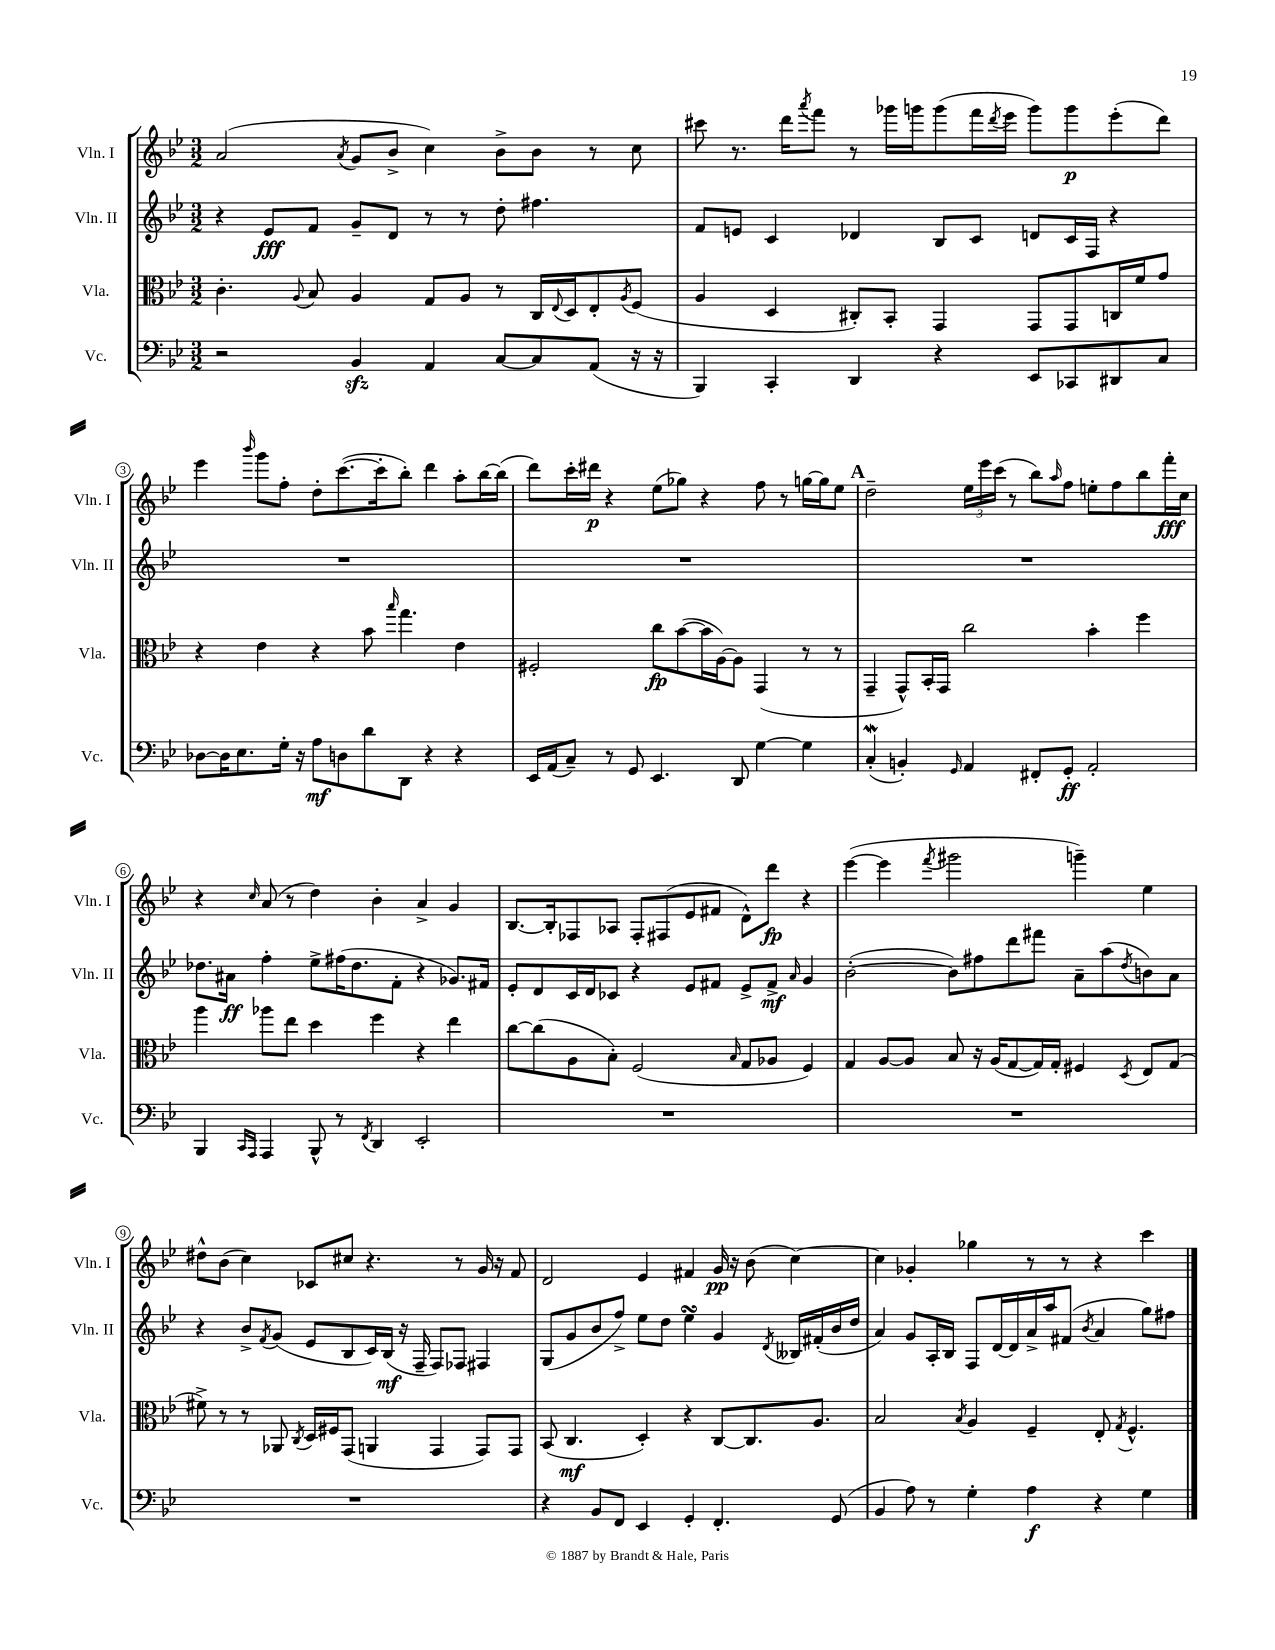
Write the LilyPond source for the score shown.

<<
\new StaffGroup <<
\new Staff = "s0" \with { instrumentName = "Vln. I" shortInstrumentName = "Vln. I" } {
    \clef treble \key bes \major \numericTimeSignature \time 3/2
    a'2( \acciaccatura { a'8 } g'8 bes'8-> c''4) bes'8-> bes'8 r8 c''8 |
    cis'''8 r8. d'''16 \acciaccatura { a'''8 } f'''8 r8 ges'''16 g'''16 g'''8( f'''16 \acciaccatura { d'''8 } ees'''16 g'''8) g'''8\p ees'''8-.( d'''8) |
    ees'''4 \grace { bes'''16 } g'''8 f''8-. d''8-. c'''8.~( c'''16-. bes''8-.) d'''4 a''8-. bes''16~ bes''16( |
    d'''8) c'''16-. dis'''16\p r4 ees''8( ges''8) r4 f''8 r8 g''16~ g''16 ees''8 |
    \mark \markup { \bold "A" } d''2-- \tuplet 3/2 { ees''16 ees'''16 c'''16( } r8 bes''8) \grace { a''16 } f''8 e''8-. f''8 bes''8 f'''16-.\fff c''16 |
    r4 \grace { c''16 } a'8( r8 d''4) bes'4-. a'4-> g'4 |
    bes8.~ bes16-. fes8 aes8 fes8-. fis8( ees'8 fis'8 d'8-^) d'''8\fp r4 |
    ees'''4~( ees'''4 \acciaccatura { f'''8 } gis'''2 g'''4--) ees''4 |
    dis''8-^ bes'8( c''4) ces'8 cis''8 r4. r8 g'16 r16 f'8 |
    d'2 ees'4 fis'4 g'16\pp r16 bes'8( c''4~) |
    c''4 ges'4-. ges''4 r8 r8 r4 c'''4 \bar "|." |
}
\new Staff = "s1" \with { instrumentName = "Vln. II" shortInstrumentName = "Vln. II" } {
    \clef treble \key bes \major \numericTimeSignature \time 3/2
    r4 ees'8\fff f'8 g'8-- d'8 r8 r8 d''8-. fis''4. |
    f'8 e'8 c'4 des'4 bes8 c'8 d'8 c'16 f16 r4 |
    R1. |
    R1. |
    \mark \markup { \bold "A" } R1. |
    des''8. ais'16\ff f''4-. ees''8-> fis''16( des''8. f'8-. r4 ges'8.) fis'16 |
    ees'8-. d'8 c'16 d'16 ces'8 r4 ees'8 fis'8 ees'8-> fis'8->\mf \grace { a'16 } g'4 |
    bes'2~-.( bes'8) fis''8 d'''8 fis'''8 a'8-- a''8( \acciaccatura { d''8 } b'8) a'8 |
    r4 bes'8-> \acciaccatura { f'8 } g'8( ees'8 bes8 c'16) bes16\mf( r16 f16-- f8) fes8 fis4 |
    g8( g'8 bes'8 f''8->) ees''8 d''8 ees''4\turn g'4 \acciaccatura { d'8 } beses16 fis'16-.( bes'16 d''16 |
    a'4) g'8 a16-. bes16 f8 d'16~ d'16 a'16-> a''16 fis'8( \acciaccatura { bes'8 } a'4 g''8) fis''8 \bar "|." |
}
\new Staff = "s2" \with { instrumentName = "Vla." shortInstrumentName = "Vla." } {
    \clef alto \key bes \major \numericTimeSignature \time 3/2
    c'4.-. \appoggiatura { a8 } bes8 a4 g8 a8 r8 c16 \appoggiatura { ees8 } d16 ees8-. \acciaccatura { a8 } f8( |
    a4 d4 cis8-.) bes,8-. g,4 g,8 g,8 c16 f'16 g'8 |
    r4 ees'4 r4 bes'8 \grace { bes''16 } g''4. ees'4 |
    fis2-. c''8\fp bes'8~( bes'16 a16~) a8 g,4( r8 r8 |
    \mark \markup { \bold "A" } g,4-- g,8-^) bes,16-. g,16 c''2 bes'4-. f''4 |
    a''4 aes''8 ees''8 d''4 f''4 r4 ees''4 |
    c''8~ c''8( a8 bes8-.) f2( \grace { bes16 } g8 aes8 f4) |
    g4 a8~ a8 bes8 r16 a16( g8~ g16) g16-. fis4 \acciaccatura { d8 } ees8 g8( |
    fis'8->) r8 r8 aes,8 \acciaccatura { c8 } d16 fis16 g,8( a,4 g,4 g,8) g,8 |
    bes,8( c4.\mf d4-.) r4 c8~ c8. a8. |
    bes2 \acciaccatura { bes8 } a4 f4-- ees8-. \acciaccatura { g8 } f4.-^ \bar "|." |
}
\new Staff = "s3" \with { instrumentName = "Vc." shortInstrumentName = "Vc." } {
    \clef bass \key bes \major \numericTimeSignature \time 3/2
    r2 bes,4\sfz a,4 c8~ c8 a,8( r16 r16 |
    bes,,4) c,4-. d,4 r4 ees,8 ces,8 dis,8 c8 |
    des8~ des16 ees8. g16-. r16 a8\mf d8 d'8 d,8 r4 r4 |
    ees,16 a,16( c8--) r8 g,8 ees,4. d,8 g4~ g4 |
    \mark \markup { \bold "A" } c4-.\mordent( b,4-.) \grace { g,16 } a,4 fis,8-. g,8-.\ff a,2-. |
    bes,,4 \grace { c,16 a,,16 } a,,4 bes,,8-^ r8 \acciaccatura { f,8 } d,4 ees,2-. |
    R1. |
    R1. |
    R1. |
    r4 bes,8 f,8 ees,4 g,4-. f,4.-. g,8( |
    bes,4 a8) r8 g4-. a4\f r4 g4 \bar "|." |
}
>>
>>
\layout { \context { \Score \override BarNumber.stencil = #(make-stencil-circler 0.1 0.3 ly:text-interface::print) } }
